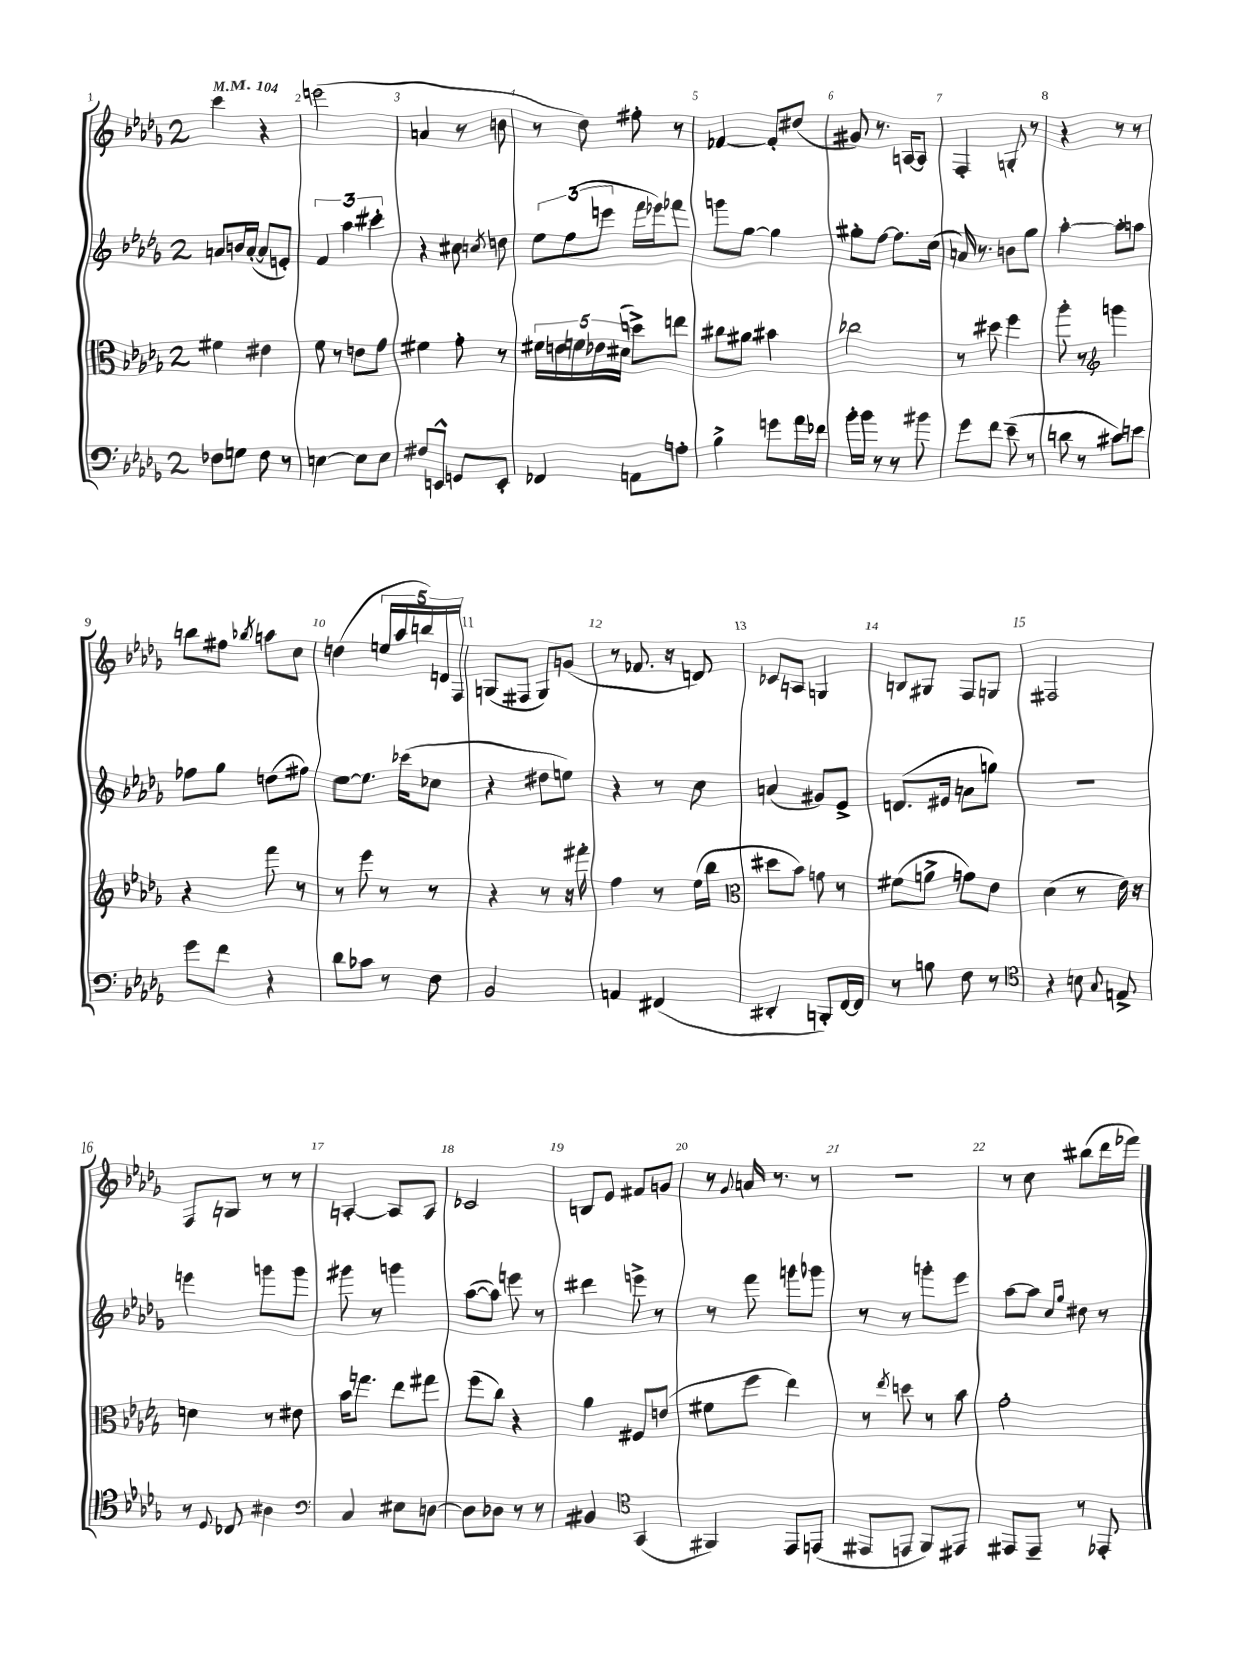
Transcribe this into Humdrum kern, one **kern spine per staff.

**kern	**kern	**kern	**kern
*staff4	*staff3	*staff2	*staff1
*clefF4	*clefC3	*clefG2	*clefG2
*k[b-e-a-d-g-]	*k[b-e-a-d-g-]	*k[b-e-a-d-g-]	*k[b-e-a-d-g-]
*M2/4	*M2/4	*M2/4	*M2/4
*MM104	*MM104	*MM104	*MM104
8F-\L	4f#\	8a/L	4ccc\
8G\J	.	16b/L	.
.	.	([16a'/JJ	.
8F-\	4e#\	8a/]L	4r
8r	.	8e'/J)	.
=	=	=	=
[4E\	8f\	6f/	(2eee\
.	8r	.	.
.	.	6aa-\	.
8E\]L	8e\L	.	.
.	.	6ccc#'\	.
8E\J	8g-\J	.	.
=	=	=	=
8F#/L	4f#\	4r	4a/
8EE^^/J	.	.	.
8GG/L	8g-'\	8cc#\	8r
.	.	8qcc/	.
8EE'/J	8r	8dd\	8b\
=	=	=	=
4FF-/	20f#\LL	12ee-\L	8r
.	20e\	.	.
.	.	(12ff\	.
.	20f\	.	.
.	.	.	8dd-\)
.	20e-\	.	.
.	.	12eee\J	.
.	(20d#\JJ	.	.
8AA\L	8dd^\L)	16fff\LL	8ff#'\
.	.	16eee-\J)	.
8A'\J	8ee\J	8fff-\J	8r
=	=	=	=
4B-^\	8cc#\L	8ggg\L	[4f-/
.	8a#\J	[8gg-\J	.
8g\L	4b#\	4gg-\]	8f-'/]L
16a-\L	.	.	(8dd#/J
16f-\JJ	.	.	.
=	=	=	=
16b-'\LL	2cc-\	8gg#'\L	8g#/)
16b-\JJ	.	.	.
8r	.	[8ff\J	8.r
8r	.	8.ff\]L	.
.	.	.	[16A/LK
8b#\	.	.	8A/]J
.	.	(16cc\Jk	.
=	=	=	=
8g-\L	8r	16a/)	4F'/
.	.	8.r	.
8f\J	8dd#\	.	.
(8e-~\	4ff\	8b\L	8G'/
8r	.	8gg-\J	8r
=	=	=	=
8d\	8aa-'\	[4aa-'\	4r
8r	8r	.	.
*	*clefG2	*	*
8c#\L)	4ggg\	8aa-'\]L	8r
8e\J	.	8aa\J	8r
=	=	=	=
8g-\L	4r	8ff-\L	8bb\L
8f\J	.	8gg-\J	8ff#\J
.	.	.	8qbb-/
4r	8fff\	(8dd\L	8aa\L
.	8r	8ff#\J)	8cc\J
=	=	=	=
8d-\L	8r	[8ee-\L	(4dd\
8c-\J	8eee-\	8.ee-\]J	.
8r	8r	.	20ee/LL
.	.	.	20aa-/
.	.	(16ccc-\LK	.
.	.	.	20bb/)
8F\	8r	8cc-\J	.
.	.	.	20d/
.	.	.	20F/JJ
=	=	=	=
2BB-/	4r	4r	(8G/L
.	.	.	8F#/J
.	8r	8dd#\L	8G/L)
.	16r	8ee\J)	(8g/J
.	16fff#'\	.	.
=	=	=	=
4AA/	4ff\	4r	8r
.	.	.	8.f-/
(4FF#/	8r	8r	.
.	.	.	16r
.	(16ee-\LL	8cc\	8d/)
.	16bb-\JJ	.	.
=	=	=	=
*	*clefC3	*	*
4DD#'/	8dd#\L	(4a/	8c-/L
.	8b-\J)	.	8A/J
8BBB'/L)	8g\	8g#/L)	4G/
[16FF/L	8r	8e-^/J	.
16FF/]JJ	.	.	.
=	=	=	=
8r	(8f#\L	(8.d/L	8B/L
8B\	8a^\J	.	8G#/J
.	.	16e#/Jk	.
8F\	8g\L)	8a\L	8F/L
8r	8e-\J	8gg\J)	8G/J
=	=	=	=
*clefC4	*	*	*
4r	(4d-\	2r	2F#/
8B\	8r	.	.
8qqG-/	.	.	.
8E^/	16e-\)	.	.
.	16r	.	.
=	=	=	=
8r	4d\	4eee\	8F/L
8qqD-/	.	.	.
8C-/	.	.	8G/J
4A#\	8r	8ggg\L	8r
.	8e#\	8ggg\J	8r
=	=	=	=
*clefF4	*	*	*
4C/	16b-\LK	8ggg#\	[4A'/
.	8.gg\J	.	.
.	.	8r	.
8E#\L	8ee-\L	4ggg\	8A/]L
[8D\J	8gg#\J	.	8A/J
=	=	=	=
8D\]L	(8ff\L	([8aa-\L	2c-/
8D-\J	8cc\J)	8aa-\]J)	.
8r	4r	8eee\	.
8r	.	8r	.
=	=	=	=
4BB#/	4a-\	4ddd#\	8B/L
.	.	.	8e-/J
*clefC4	*	*	*
(4GG-/	8F#/L	8eee^\	8f#/L
.	(8e/J	8r	8g/J
=	=	=	=
4FF#/)	8f#\L	8r	8r
.	.	.	8qqg-/
.	8ff\J	8fff\	16a/
.	.	.	8.r
8EE-/L	4ee-\)	8ggg\L	.
(8EE/J	.	8ggg-\J	8r
=	=	=	=
8EE#/L	8r	8r	2r
.	8qee-/	.	.
8EE/J	8dd\	8r	.
8FF/L)	8r	8ggg'\L	.
8EE#/J	8b-\	8eee-\J	.
=	=	=	=
8EE#/L	2g-'\	[8aa-\L	8r
8EE#~/J	.	8aa-\]J	8cc\
.	.	16qqcc/LL	.
.	.	16qqgg-/JJ	.
8r	.	8dd#\	(8bb#\L
8EE-'/	.	8r	16ddd-\L
.	.	.	16fff-\JJ)
==	==	==	==
*-	*-	*-	*-
